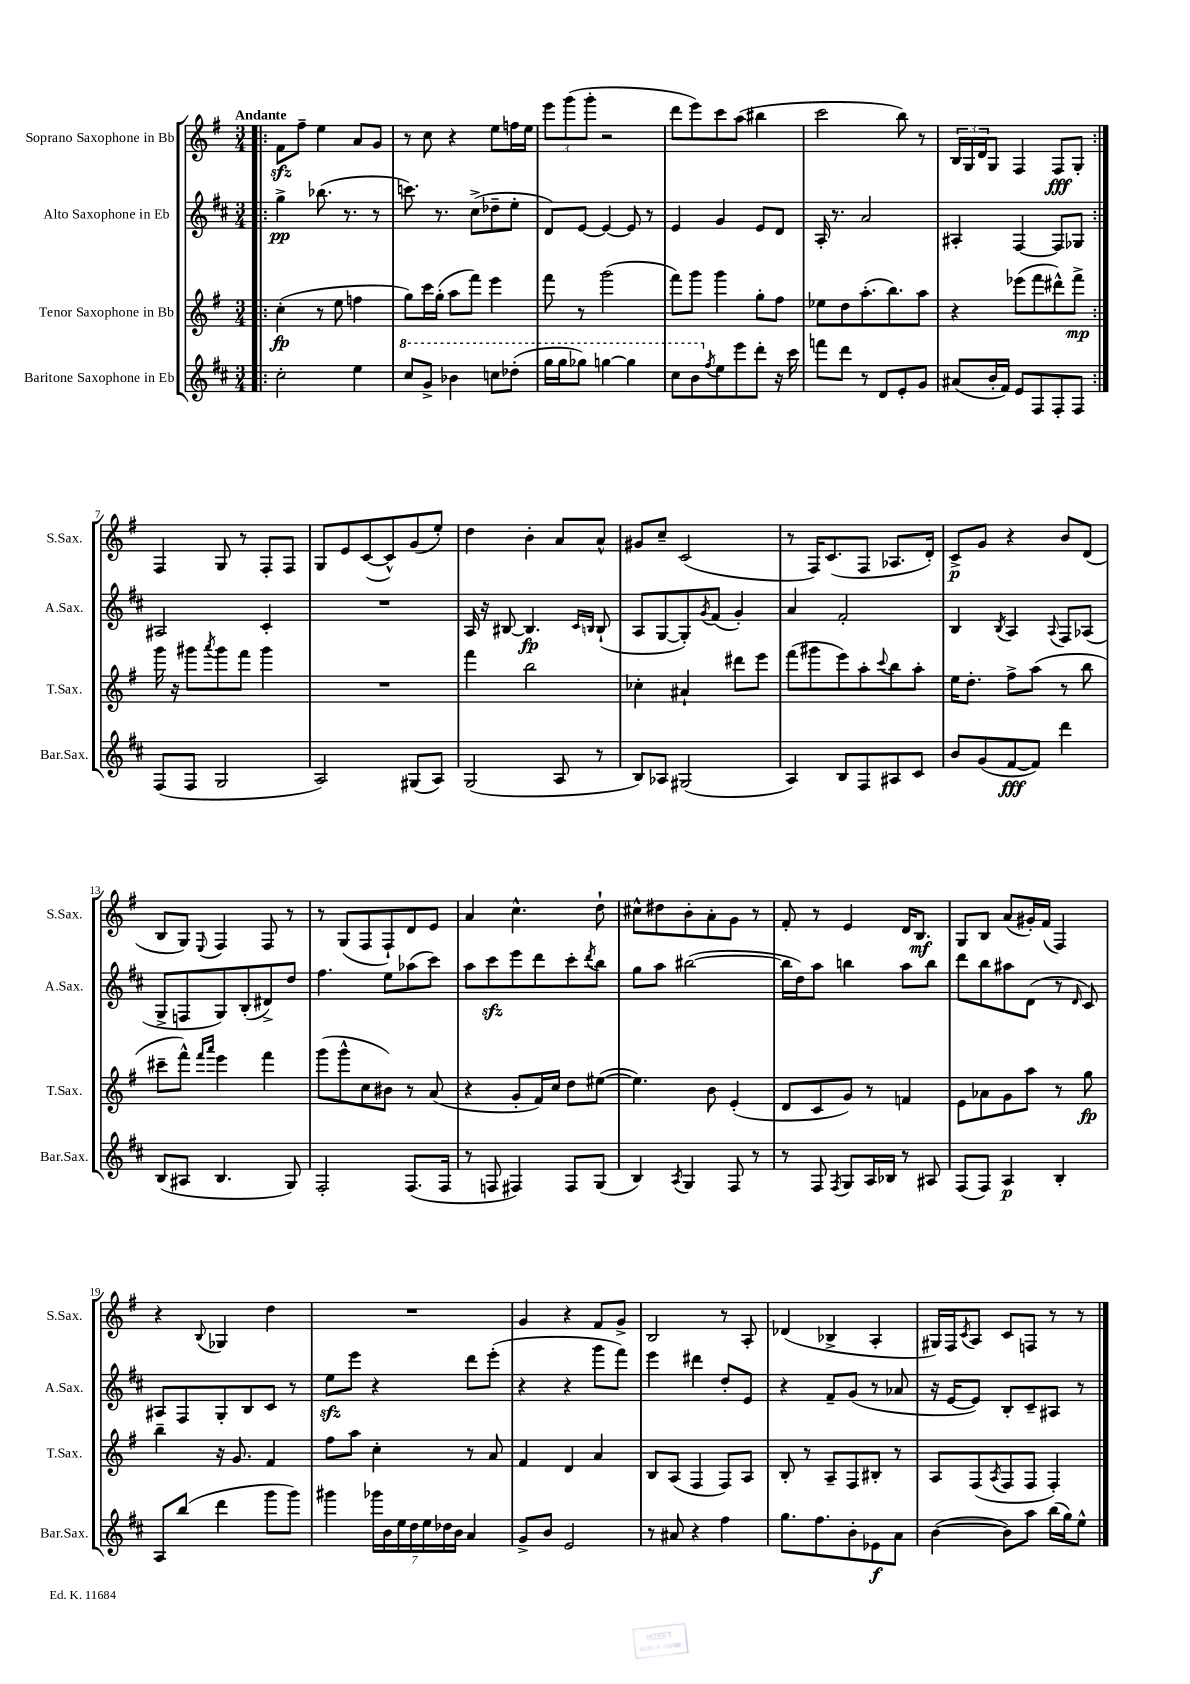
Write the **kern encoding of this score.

**kern	**kern	**kern	**kern
*staff4	*staff3	*staff2	*staff1
*clefG2	*clefG2	*clefG2	*clefG2
*k[f#c#]	*k[f#]	*k[f#c#]	*k[f#]
*M3/4	*M3/4	*M3/4	*M3/4
=!|:	=!|:	=!|:	=!|:
2cc#'\	(4cc'\	4gg^\	8f#\L
.	.	.	8ff#~\J
.	8r	(8.bb-\	4ee\
.	8ee\	.	.
.	.	8.r	.
4ee\	4ff\	.	8a/L
.	.	8r	8g/J
=	=	=	=
8ccc#/L	8gg\L)	8.ccc\)	8r
8gg^/J	16ccc\L	.	8cc\
.	(16gg'\JJ	8.r	.
4bb-\	8aa\L	.	4r
.	8fff#\J)	(8cc#^\L	.
8ccc\L	4eee\	8dd-~\	8ee\L
(8ddd-'\J	.	8ee'\J	16ff\L
.	.	.	16ee\JJ
=	=	=	=
16ggg\LL	8fff#\	8d/L)	12eee\L
16ggg\J	.	.	.
.	.	.	(12ggg\
8ggg-\J)	8r	[8e/J	.
.	.	.	12ggg'\J
[4ggg\	(2ggg\	4e/_	2r
4ggg\]	.	8e/]	.
.	.	8r	.
=	=	=	=
8ccc#\L	8fff#\L)	4e/	8ddd\L
8bb\	8ggg\J	.	8eee\)
8qff#/	.	.	.
8ee\	4ggg\	4g/	8ccc\
8eee\	.	.	(8aa\J
8ddd'\J	8gg'\L	8e/L	4bb#\
16r	8ff#\J	8d/J	.
16ccc#\	.	.	.
=	=	=	=
8fff\L	8ee-\L	16A'/	2ccc\
.	.	8.r	.
8ddd\J	8dd\	.	.
8r	(8.aa'\	2a/	.
8d/L	.	.	.
.	8.bb\)	.	.
8e'/	.	.	8bb\)
8g/J	8aa\J	.	8r
=	=	=	=
(8a#/L	4r	4A#'/	24B/LL
.	.	.	24G/
.	.	.	24d/J
16b'/L	.	.	8G/J
16f#/JJ)	.	.	.
8e/L	(8eee-\L	[4F#/	4F#/
8F#/	8fff#\	.	.
8F#'/	8ddd#^^\)	8F#/]L	8F#/L
8F#/J	8fff#^\J	8G-/J	8G'/J
=:|!	=:|!	=:|!	=:|!
(8F#/L	16ggg\	2A#/	4F#/
.	16r	.	.
8F#/J	8ggg#\L	.	.
.	8qaaa/	.	.
2G/	8ggg#\	.	8G/
.	8fff#\J	.	8r
.	4ggg#\	4c#'/	8F#'/L
.	.	.	8F#/J
=	=	=	=
2A/)	2.r	2.r	8G/L
.	.	.	8e/
.	.	.	([8c/
.	.	.	8c^^/])
(8G#/L	.	.	(8g/
8A/J)	.	.	8ee'/J)
=	=	=	=
(2G/	4fff#\	16A/	4dd\
.	.	16r	.
.	.	[8B#/	.
.	2bb\	4.B#/]	4b'\
8A/	.	.	8a/L
.	.	16qqc#/LL	.
.	.	16qqB/JJ	.
8r	.	(8B`/	8a^^/J
=	=	=	=
8B/L)	4cc-'\	8A/L	8g#/L
8A-/J	.	[8G/	8cc~/J
(2G#/	4a#`/	8G'/])	(2c/
.	.	8qg/	.
.	.	(8f#/J	.
.	8ddd#\L	4g'/)	.
.	8eee\J	.	.
=	=	=	=
4A/)	(8fff#\L	4a/	8r
.	8ggg#\	.	16F#/LK)
.	.	.	(8.c/
8B/L	8eee\)	2f#'/	.
8F#/	8aa'\	.	8F#/J
.	8qqccc/	.	.
8A#/	8bb\	.	8.A-/L
8c#/J	8aa'\J	.	.
.	.	.	16d'/Jk)
=	=	=	=
8b/L	16ee\LK	4B/	8c^/L
.	8.dd'\J	.	.
(8g/	.	.	8g/J
.	.	8qB/	.
[8f#/	8ff#^\L	4A/	4r
8f#/]J)	(8aa\J	.	.
.	.	8qqA/	.
4ddd\	8r	8F#/L	8b/L
.	8bb\	(8A-/J	(8d/J
=	=	=	=
(8B/L	8ccc#~\L	8G^/L	8B/L
8A#/J	8fff#^^\J)	8F/	8G/J)
.	16qqfff#/LL	.	.
.	16qqaaa/JJ	.	8qqE/
4.B/	4eee\	8G/)	4F#/
.	.	(8B'/	.
.	4fff#\	8d#^/)	8F#/
8G/)	.	8dd/J	8r
=	=	=	=
2F#'/	(8ggg\L	4.ff#\	8r
.	8ggg^^\	.	(8G/L
.	8cc\	.	8F#/
.	8b#\J)	8ee\L	8F#`/)
(8.F#/L	8r	(8aa-\	8d/
.	(8a/	8ccc#\J)	8e/J
16F#/Jk	.	.	.
=	=	=	=
8r	4r	8aa\L	4a/
8F/	.	8ccc#\	.
4F#/)	8g'/L	8eee\	4.cc^^\
.	16f#/L)	8ddd\	.
.	16cc/JJ	.	.
8F#/L	8dd\L	8ccc#'\	.
.	.	8qddd/	.
(8G/J	([8ee#\J	8bb\J	8dd`\
=	=	=	=
4B/)	4.ee#\])	8gg\L	8cc#^^\L
.	.	8aa\J	8dd#\
8qA/	.	.	.
4G/	.	([2bb#\	8b'\
.	8b\	.	8a'\
8F#/	(4e'/	.	8g\J
8r	.	.	8r
=	=	=	=
8r	8d/L	16bb#\]LL	8f#'/
.	.	16dd\J)	.
8F#/	8c/	8aa\J	8r
8qF#/	.	.	.
8G/L	8g/J)	4bb\	4e/
16A/L	8r	.	.
16B-/JJ	.	.	.
8r	4f/	8aa\L	16d/LK
.	.	.	8.B/J
8A#/	.	8bb\J	.
=	=	=	=
(8F#/L	8e\L	8ddd\L	8G/L
8F#/J)	8a-\	8bb\	8B/J
4A/	8g\	8aa#\	(8a/L
.	8aa\J	(8d\J	16g#'/L)
.	.	.	(16f#/JJ
4B'/	8r	8r	4F#/)
.	.	16qqd/	.
.	8gg\	8c#/)	.
=	=	=	=
8A/L	4bb~\	8A#/L	4r
(8bb/J	.	8F#/	.
.	.	.	8qqB/
4ddd\	16r	8G'/	4G-/
.	8.g/	.	.
.	.	8B/	.
8ggg\L	4f#/	8c#/J	4dd\
8ggg\J)	.	8r	.
=	=	=	=
4ggg#\	8ff#\L	8ee\L	2.r
.	8aa\J	8eee\J	.
28ggg-\LL	4cc'\	4r	.
28b\	.	.	.
28ee\	.	.	.
28dd\	.	.	.
28ee\	.	.	.
28dd-\	.	.	.
28b\JJ	.	.	.
4a/	8r	8ddd\L	.
.	8a/	(8eee'\J	.
=	=	=	=
8g^/L	4f#/	4r	4g/
8b/J	.	.	.
2e/	4d/	4r	4r
.	4a/	8ggg\L	8f#/L
.	.	8fff#\J)	8g^/J
=	=	=	=
8r	8B/L	4eee\	2B/
8a#/	(8A/J	.	.
4r	4F#/	4ddd#\	.
4ff#\	8F#/L)	8dd'/L	8r
.	8A/J	8e/J	8A'/
=	=	=	=
8.gg\L	8B'/	4r	(4d-/
.	8r	.	.
8.ff#\	.	.	.
.	8A~/L	8f#~/L	4B-^/
8b'\	8F#/	(8g/J	.
8e-\	8B#'/J	8r	4A'/
8a\J	8r	8a-/	.
=	=	=	=
([4b\	8A/L	16r	16G#/LL)
.	.	[16e/LK	16F#/J
.	.	.	8qc/
.	(8F#/	8e/]J)	8A/J
.	8qA/	.	.
8b\]L)	8F#/	8B'/L	8c/L
8aa\J	8F#/J	8c#~/	8F/J
(16bb\LL	4F#'/)	8A#/J	8r
16gg\J)	.	.	.
8ee^^\J	.	8r	8r
==	==	==	==
*-	*-	*-	*-
